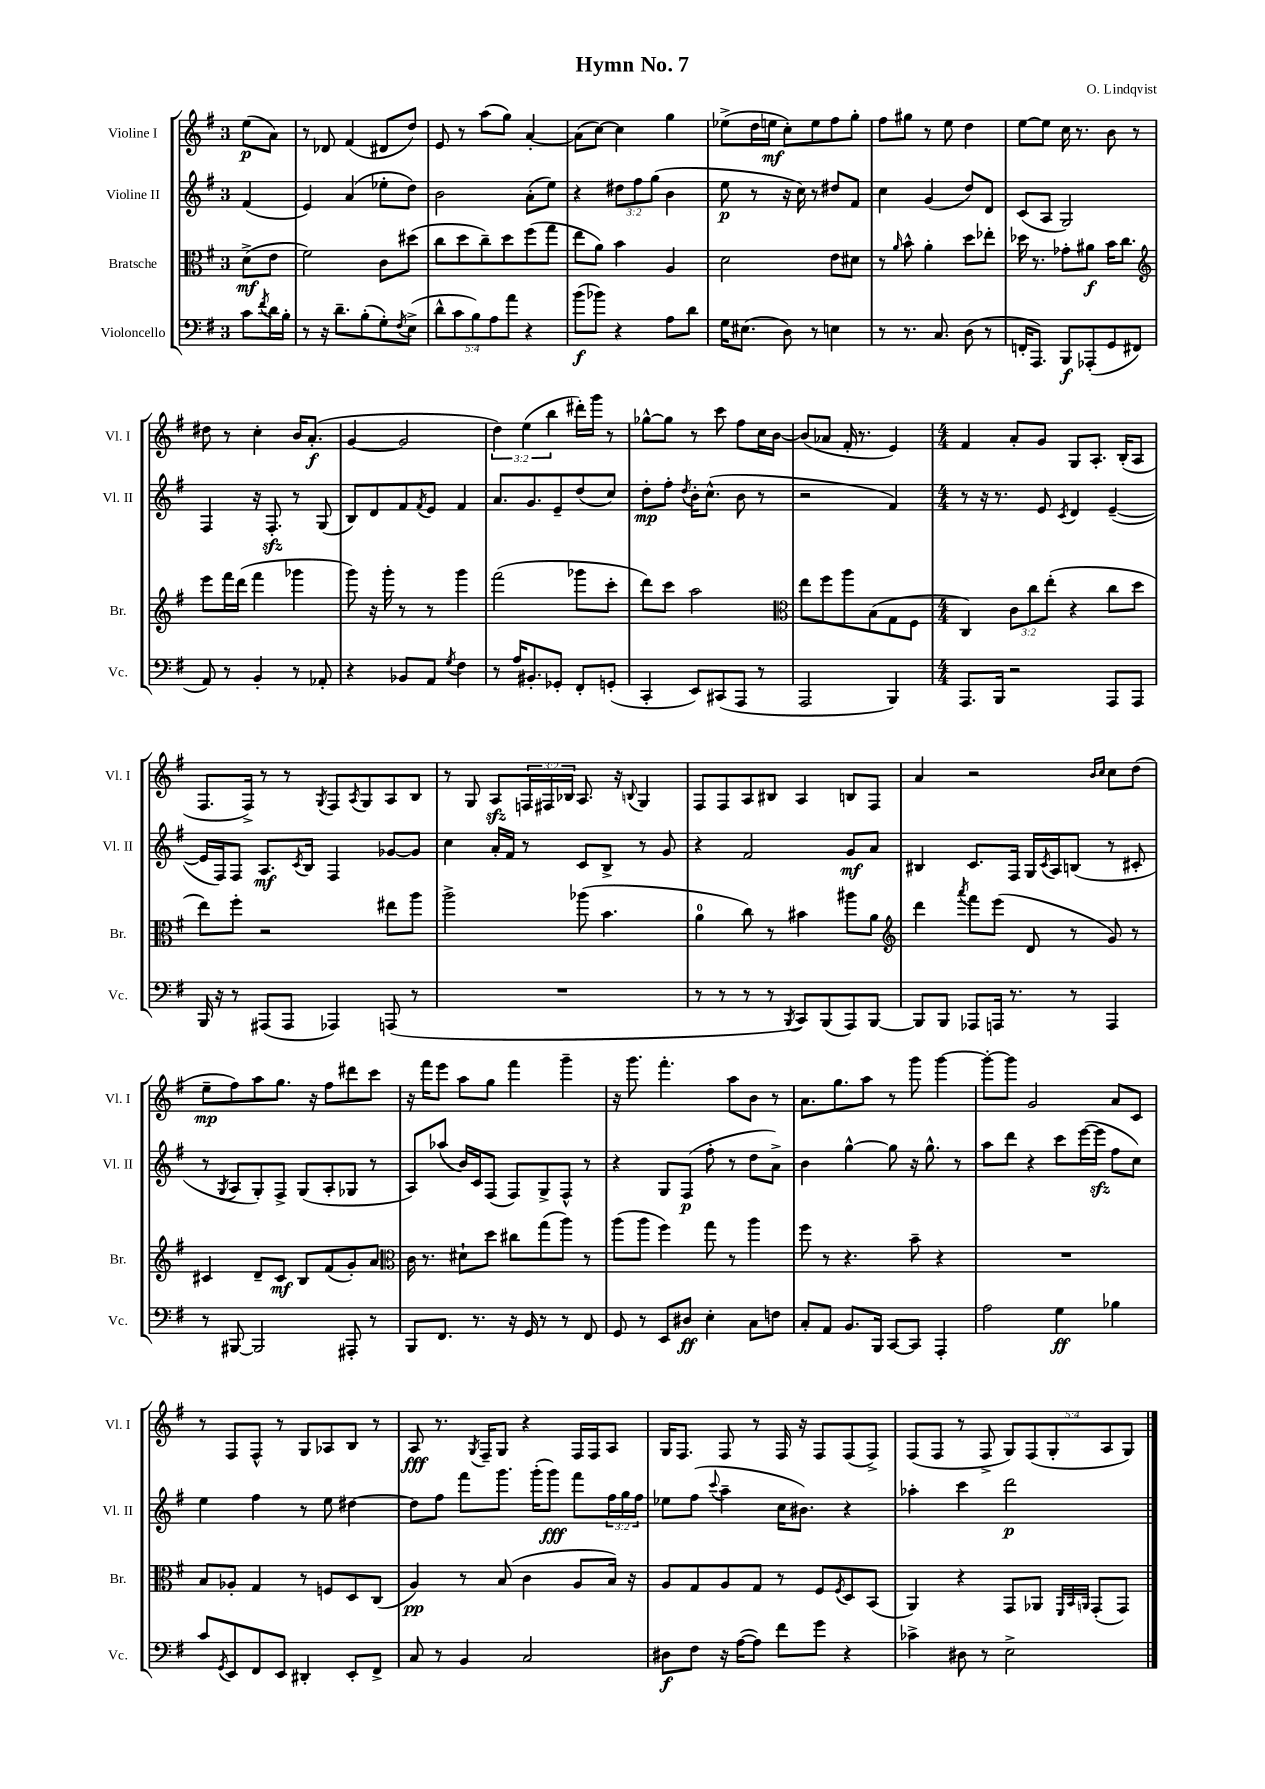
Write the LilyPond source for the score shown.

\header { title = "Hymn No. 7" composer = "O. Lindqvist" }
<<
\new StaffGroup <<
\new Staff = "s0" \with { instrumentName = "Violine I" shortInstrumentName = "Vl. I" } {
    \clef treble \key g \major \once \override Staff.TimeSignature.style = #'single-digit \time 3/4 \override Staff.TupletNumber.text = #tuplet-number::calc-fraction-text \partial 4
    e''8\p( a'8) |
    r8 des'8 fis'4( dis'8 d''8) |
    e'8 r8 a''8( g''8) a'4~-. |
    a'8( c''8~) c''4 g''4 |
    ees''8->( d''16 e''16\mf c''8-.) e''8 fis''8 g''8-. |
    fis''8 gis''8 r8 e''8 d''4 |
    e''8~ e''8 c''16 r8. b'8 r8 |
    dis''8 r8 c''4-. b'16 a'8.-.\f( |
    g'4~ g'2 |
    \tuplet 3/2 { d''4) e''4( b''4 } dis'''16-.) g'''16 r8 |
    ges''8~-^ ges''8 r8 c'''8 fis''8 c''16 b'16~ |
    b'8( aes'8 fis'16-. r8. e'4) |
    \numericTimeSignature \time 4/4 fis'4 a'8-. g'8 g8 a8.-. b16-.( a8 |
    fis8. fis16->) r8 r8 \acciaccatura { g8 } fis8 \acciaccatura { a8 } g8 a8 b8 |
    r8 g8 a8\sfz \tuplet 3/2 { f16 fis16 bes16 } a8. r16 \appoggiatura { b8 } g4 |
    fis8 fis8 a8 bis8 a4 b8 fis8 |
    a'4 r2 \grace { b'16 c''16 } c''8 d''8( |
    e''8--\mp fis''8) a''8 g''8. r16 fis''8 dis'''8 c'''8 |
    r16 fis'''16 e'''8 a''8 g''8 fis'''4 g'''4-- |
    r16 g'''8. fis'''4.-. a''8 b'8 r8 |
    a'8. g''8. a''8 r8 g'''8 g'''4~ |
    g'''8~-. g'''8 g'2 a'8 c'8 |
    r8 fis8 fis8-^ r8 g8 aes8 b8 r8 |
    a8\fff r8. \acciaccatura { g8 } fis16-- g8 r4 fis16 fis16 a8 |
    g16 fis8. fis8 r8 fis16 r16 fis8 fis8( fis8->) |
    fis8( fis8 r8 fis8-> \tuplet 5/4 { g8) fis8( g8-. a8 g8) } \bar "|." |
}
\new Staff = "s1" \with { instrumentName = "Violine II" shortInstrumentName = "Vl. II" } {
    \clef treble \key g \major \once \override Staff.TimeSignature.style = #'single-digit \time 3/4 \override Staff.TupletNumber.text = #tuplet-number::calc-fraction-text \partial 4
    fis'4( |
    e'4) a'4( ees''8-. d''8) |
    b'2 a'8-.( e''8) |
    r4 \tuplet 3/2 { dis''8 fis''8 g''8( } b'4 |
    e''8\p r8 r16 c''16) r8 dis''8 fis'8 |
    c''4 g'4( d''8) d'8 |
    c'8( a8 g2) |
    fis4 r16 fis8.-.\sfz r8 g8( |
    b8) d'8 fis'8 \acciaccatura { fis'8 } e'8 fis'4 |
    a'8. g'8. e'8-- d''8( c''8) |
    d''8-.\mp fis''8-. \acciaccatura { d''8 } b'16-. c''8.-^( b'8 r8 |
    r2 fis'4) |
    \numericTimeSignature \time 4/4 r8 r16 r8. e'8 \acciaccatura { c'8 } d'4 e'4~--( |
    e'16 fis16) fis8 a8.\mf \acciaccatura { c'8 } b16 fis4 ges'8~ ges'8 |
    c''4 a'16-. fis'16 r8 c'8 b8-> r8 g'8 |
    r4 fis'2 g'8\mf a'8 |
    bis4 c'8. fis16 g16 \acciaccatura { c'8 } a16 b8( r8 cis'8-. |
    r8 \acciaccatura { g8 } a8 g8-.) fis8-> g8( a8-. ges8 r8 |
    a8) aes''8( b'16) c'16 fis8( fis8) g8-> fis8-^ r8 |
    r4 g8 fis8\p( fis''8-. r8 d''8 a'8->) |
    b'4 g''4~-^ g''8 r16 g''8.-^ r8 |
    a''8 d'''8 r4 c'''8 e'''16~( e'''16\sfz fis''8 c''8) |
    e''4 fis''4 r8 e''8 dis''4~ |
    dis''8 fis''8 fis'''8 g'''8. g'''16-.( g'''8\fff) fis'''8 \tuplet 3/2 { fis''16 g''16 fis''16 } |
    ees''8 fis''8( \appoggiatura { c'''8 } a''4-- c''16 bis'8.) r4 |
    aes''4-. c'''4 d'''2\p \bar "|." |
}
\new Staff = "s2" \with { instrumentName = "Bratsche" shortInstrumentName = "Br." } {
    \clef alto \key g \major \once \override Staff.TimeSignature.style = #'single-digit \time 3/4 \override Staff.TupletNumber.text = #tuplet-number::calc-fraction-text \partial 4
    d'8->\mf( e'8 |
    fis'2) c'8 dis''8( |
    c''8 d''8 c''8--) d''8 fis''8( g''8 |
    e''8 a'8) b'4 a4 |
    d'2 e'8 dis'8 |
    r8 \grace { a'16 } b'8-^ a'4-. d''8 ees''8-. |
    des''16 r8. ges'8-. ais'8\f b'16 c''8. |
    \clef treble e'''8 fis'''16 d'''16( fis'''4 ges'''4 |
    g'''8) r16 g'''16-. r8 r8 g'''4 |
    fis'''2( ges'''8 c'''8-. |
    d'''8) c'''8 a''2 |
    \clef alto e''8 fis''8 a''8 b8( g8 fis8 |
    \numericTimeSignature \time 4/4 c4) \tuplet 3/2 { c'8 c''8 e''8-.( } r4 c''8 d''8 |
    e''8) fis''8-. r2 eis''8 a''8 |
    a''2-> aes''8( b'4. |
    a'4-0 c''8) r8 bis'4 ais''8 a'8 |
    \clef treble d'''4 \acciaccatura { a'''8 } fis'''8 e'''8( d'8 r8 g'8) r8 |
    cis'4 d'8-- cis'8\mf b8 fis'8( g'8-.) a'8 |
    \clef alto c'16 r8. dis'8-! d''8 cis''8 g''8( a''8) r8 |
    a''8( a''8 fis''4) g''8 r8 a''4 |
    fis''8 r8 r4. b'8-- r4 |
    R1 |
    b8 aes8-. g4 r8 f8 d8 c8( |
    a4\pp) r8 b8( c'4 a8 b16) r16 |
    a8 g8 a8 g8 r8 fis8 \acciaccatura { fis8 } d8 b,8( |
    a,4) r4 g,8 aes,8 \grace { fis,32 b,32 a,32 } g,8-.( g,8) \bar "|." |
}
\new Staff = "s3" \with { instrumentName = "Violoncello" shortInstrumentName = "Vc." } {
    \clef bass \key g \major \once \override Staff.TimeSignature.style = #'single-digit \time 3/4 \override Staff.TupletNumber.text = #tuplet-number::calc-fraction-text \partial 4
    c'8 \acciaccatura { fis'8 } d'16 b16-. |
    r8 r16 d'8.-- b8-.( g8-.) \acciaccatura { fis8 } e8->( |
    \tuplet 5/4 { d'8-^ c'8 b8) a8 a'8 } r4 |
    b'8\f( bes'8) r4 a8 d'8 |
    g16 eis8.( d8) r8 e4 |
    r8 r8. c8. d8( r8 |
    f,16-. a,,8.) b,,8\f aes,,8-.( g,8 fis,8 |
    a,8) r8 b,4-. r8 aes,8-. |
    r4 bes,8 a,8 \acciaccatura { g8 } fis4 |
    r8 a16 bis,8.-. ges,8-. fis,8-. g,8-.( |
    c,4-. e,8) cis,8( a,,8 r8 |
    a,,2 b,,4) |
    \numericTimeSignature \time 4/4 a,,8. b,,16 r2 a,,8 a,,8 |
    b,,16 r16 r8 ais,,8( ais,,8 aes,,4) a,,8( r8 |
    R1 |
    r8 r8 r8 r8 \acciaccatura { b,,8 } c,8) b,,8( a,,8) b,,8~ |
    b,,8 b,,8 aes,,8 a,,16 r8. r8 a,,4 |
    r8 bis,,8~ bis,,2 ais,,8-. r8 |
    b,,8 fis,8. r8. r16 g,16 r8 r8 fis,8 |
    g,8 r8 e,8 dis8\ff e4-. c8 f8 |
    c8-. a,8 b,8. b,,16 c,8~ c,8 a,,4-. |
    a2 g4\ff bes4 |
    c'8 \acciaccatura { g,8 } e,8 fis,8 e,8 dis,4-. e,8-. fis,8-> |
    c8 r8 b,4 c2 |
    dis8\f fis8 r16 a16~( a8) fis'8 g'8 r4 |
    ces'4-> dis8 r8 e2-> \bar "|." |
}
>>
>>
\layout { \context { \Score \remove "Bar_number_engraver" } }
